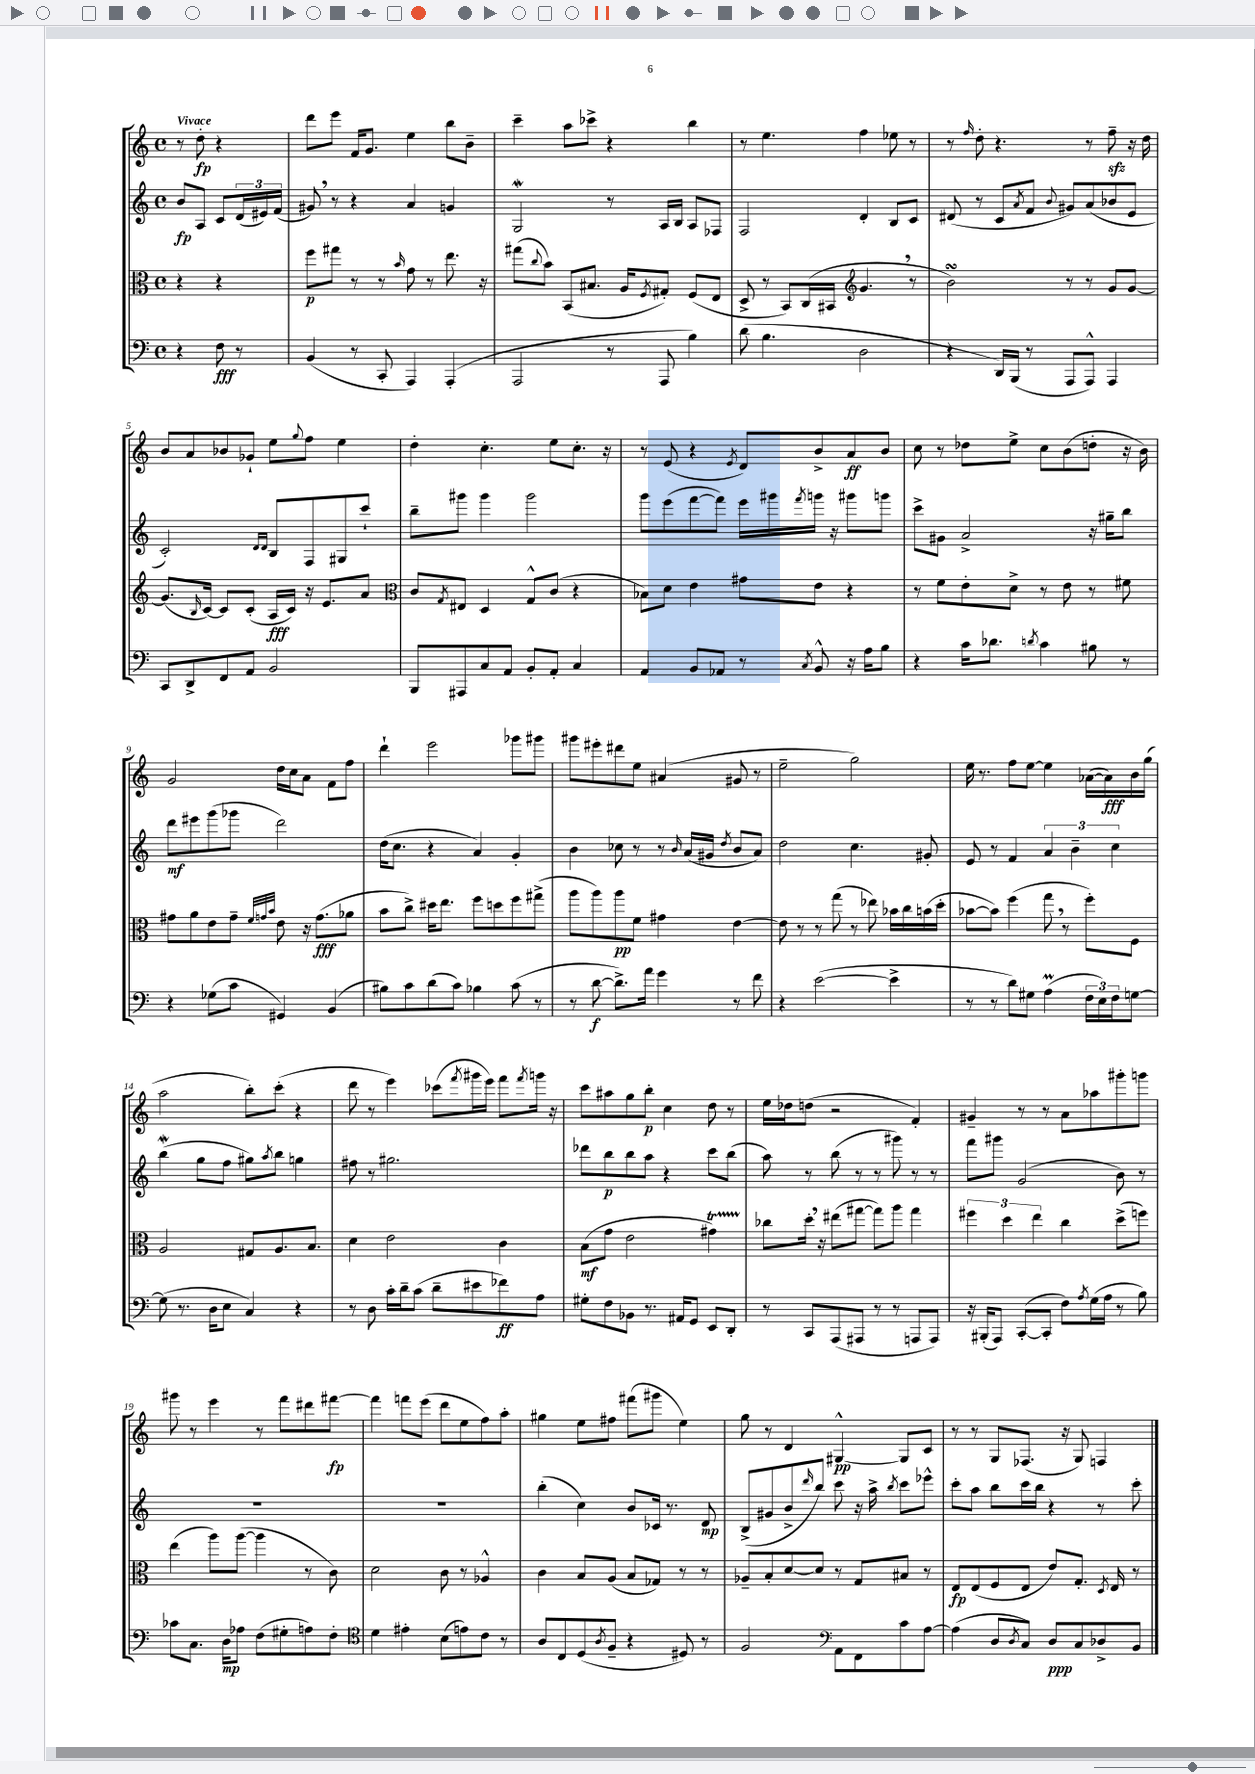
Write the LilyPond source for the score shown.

<<
\new StaffGroup <<
\new Staff = "s0" {
    \clef treble \key c \major \defaultTimeSignature \time 4/4 \partial 2 \tempo "Vivace"
    r8 d''8-.\fp r4 |
    d'''8 e'''8 f'16 g'8. e''4 b''8 b'8-- |
    c'''4-- a''8 ces'''8-> r4 b''4 |
    r8 e''4. f''4 ees''8 r8 |
    r8 \grace { f''16 } d''8-. r4. r8 f''8--\sfz r16 d''16 |
    b'8 a'8 bes'8 ges'8-! e''8 \appoggiatura { g''8 } f''8 e''4 |
    d''4-. c''4.-. e''8 c''8.-. r16 |
    r8 e'8( r4 \acciaccatura { e'8 } d'8) b'8-> a'8\ff b'8 |
    c''8 r8 des''8 e''8-> c''8 b'8( d''8-. r16 b'16) |
    g'2 d''16 c''16 a'8 f'8 f''8 |
    d'''4-! e'''2 ges'''8 gis'''8 |
    gis'''8 eis'''8-. dis'''8 e''8 ais'4( gis'8 r8 |
    e''2-- g''2) |
    e''16 r8. f''8 e''8~ e''4 aes'16~( aes'16\fff) b'16 g''16( |
    a''2 b''8-.) c'''8-.( r4 |
    d'''8 r8 e'''4) ces'''8( \acciaccatura { f'''8 } gis'''16 e'''16) f'''8 \acciaccatura { f'''8 } g'''16 r16 |
    c'''8 ais''8 g''8 b''8-.\p c''4 d''8 r8 |
    e''16 des''16 d''8( r2 f'4-.) |
    gis'4-- r8 r8 a'8 aes''8 gis'''8-. g'''8 |
    gis'''8 r8 e'''4 r8 f'''8 dis'''8 fis'''8~\fp |
    fis'''4 f'''8 e'''8( d'''8 e''8 f''8) a''8-. |
    gis''4 e''8 fis''8 fis'''8( gis'''8 e''4) |
    g''8 r8 d'4 gis4~-^\pp gis8 c'8 |
    r8 r8 g8 fes8.( r16 g8) f4 \bar "|." |
}
\new Staff = "s1" {
    \clef treble \key c \major \defaultTimeSignature \time 4/4 \partial 2
    b'8\fp a8 c'8 \tuplet 3/2 { d'16( eis'16) f'16( } |
    gis'8) \breathe r8 r4 a'4 g'4 |
    g2\mordent r8 a16 b16 a8 fes8 |
    f2 d'4-. b8 c'8 |
    dis'8( r8 c'8 \acciaccatura { a'8 } f'8 \appoggiatura { b'8 } gis'8) a'8( bes'8 e'8 |
    c'2-.) \grace { d'16 d'16 } b8 f8 gis8 c'''8-! |
    b''8-- gis'''8 gis'''4 gis'''2 |
    g'''8 e'''8( f'''8~ f'''8) e'''16 gis'''16 \acciaccatura { f'''8 } g'''16 r16 gis'''8 g'''8 |
    c'''8-> gis'8 a'2-> r16 gis''16-- b''8 |
    d'''8\mf eis'''8 g'''8( ges'''8 d'''2) |
    d''16( c''8. r4 a'4) g'4-. |
    b'4 ces''8 r8 r8 \grace { b'16 } a'16( gis'16 \acciaccatura { d''8 } b'8 a'8) |
    d''2 c''4. gis'8-. |
    e'8 r8 f'4 \tuplet 3/2 { a'4 b'4-- c''4 } |
    b''4\mordent( g''8 f''8 gis''8) \acciaccatura { a''8 } b''8 g''4 |
    fis''8 r8 gis''2. |
    des'''8 b''8\p b''8 a''8 r4 c'''8 b''8( |
    a''8) r8 b''8( r8 r8 gis'''8) r8 r8 |
    f'''8 gis'''8 g'2( b'8) r8 |
    R1 |
    R1 |
    b''4-.( c''4) b'8 ces'16 r8. d'8\mp |
    b8->( gis'8 b'8-> \grace { d'''16 } b''8) c'''8 r16 a''16-> \acciaccatura { b''8 } c'''8 ees'''8-^ |
    c'''8-. a''8 b''8 c'''16 b''16 r4 r8 c'''8-. \bar "|." |
}
\new Staff = "s2" {
    \clef alto \key c \major \defaultTimeSignature \time 4/4 \partial 2
    r4 r4 |
    f''8\p gis''8 r8 r8 \grace { b'16 } g'8 r8 e''8. r16 |
    gis''8( \appoggiatura { c''8 } b'8) b,8( bis8. a16 \acciaccatura { f8 } gis8-.) f8( e8 |
    d8-> r8 b,8) c16( bis,16 \clef treble g'4. \breathe r8 |
    b'2\turn) r8 r8 g'8 g'8~ |
    g'8.( \grace { b16 } c'16~) c'8 c'8-.( a16\fff c'16) r16 e'8. a'8 |
    \clef alto c'8 \acciaccatura { g8 } eis8 d4 g8-^ c'8( r4 |
    bes8) d'8 e'4 gis'8 e'8 r4 |
    r8 f'8 e'8-. d'8-> r8 e'8 r8 fis'8 |
    gis'8 a'8 e'8 gis'8-- \grace { f'32 g'32 b'32 } e'8 r16 g'8.\fff( aes'8 |
    b'8 c''8->) dis''16 e''8. f''8 d''8 f''8 gis''8->( |
    a''8 a''8) a''8\pp f'8 gis'4 e'4~ |
    e'8 r8 r8 g''8( r8 ees''8) bes'16 c''16 b'16( d''16-. |
    bes'8~ bes'8) f''4( g''8 \breathe r8 f''8-.) f8 |
    a2 gis8 a8. b8. |
    d'4 e'2 c'4 |
    b8\mf( g'8 e'2 gis'4\startTrillSpan) |
    ces''8\stopTrillSpan d''16-. \breathe r16 eis''8( gis''8~ gis''8) a''8 gis''4 |
    \tuplet 3/2 { fis''4 d''4 e''4 } c''4 d''8->( f''8) |
    e''4( a''8) a''8~( a''4 r8 c'8) |
    d'2 c'8 r8 aes4-^ |
    c'4 b8 a8( b8 ges8) r8 r8 |
    aes8-- b8-. d'8~ d'8 r8 g8 bis8 r8 |
    e8\fp e8( f8 e8 e'8) g8.-. \acciaccatura { d8 } e16 r8 \bar "|." |
}
\new Staff = "s3" {
    \clef bass \key c \major \defaultTimeSignature \time 4/4 \partial 2
    r4 f8\fff r8 |
    b,4( r8 c,8-. a,,4) a,,4-.( |
    a,,2 r8 a,,8 b4) |
    d'8( b4. d2 |
    r4 d,16) b,,16( r8 a,,8 a,,8-^) a,,4 |
    c,8 d,8-> f,8 a,8 b,2 |
    b,,8 ais,,8 c8 a,8 b,8-. a,8-. c4 |
    a,4 b,8 aes,8 r8 \acciaccatura { c8 } b,8-^ r16 a16 b8 |
    r4 c'16 des'8. \acciaccatura { d'8 } c'4 bis8 r8 |
    r4 ges8( c'8 gis,4) b,4( |
    bis8) c'8 d'8( c'8) bes4 c'8( r8 |
    r8 d'8~\f d'8.->) a'16 g'4 r8 f'8 |
    r4 e'2~( e'4-> |
    r8 r8 d'8) gis8 a4\prall( \tuplet 3/2 { f16 e16) f16 } g8~ |
    g8( r8. d16 e8 c4) r4 |
    r8 d8 c'16-. d'16-- c'8( d'8-- eis'8 fes'8\ff) a8 |
    gis8-. f8 bes,8 r8. ais,16 g,8 e,8 d,8-. |
    r8 c,8 a,,8( ais,,8 r8 r8 a,,8 a,,8) |
    r16 bis,,16-.( a,,8) c,8~-.( c,8-. f8) \acciaccatura { a8 } g16( a16 r8 b8) |
    ces'8 c8. d16\mp aes8 f8( gis8-. a8) f8-. |
    \clef tenor d'4 eis'4-. b8( e'8) c'8 r8 |
    a8 c8 d8( \acciaccatura { a8 } f8-- r4 dis8) r8 |
    f2 \clef bass a,8 f,8 c'8 a8~ |
    a4( d8 \acciaccatura { d8 } c8) d8\ppp c8 des8-> b,8 \bar "|." |
}
>>
>>
